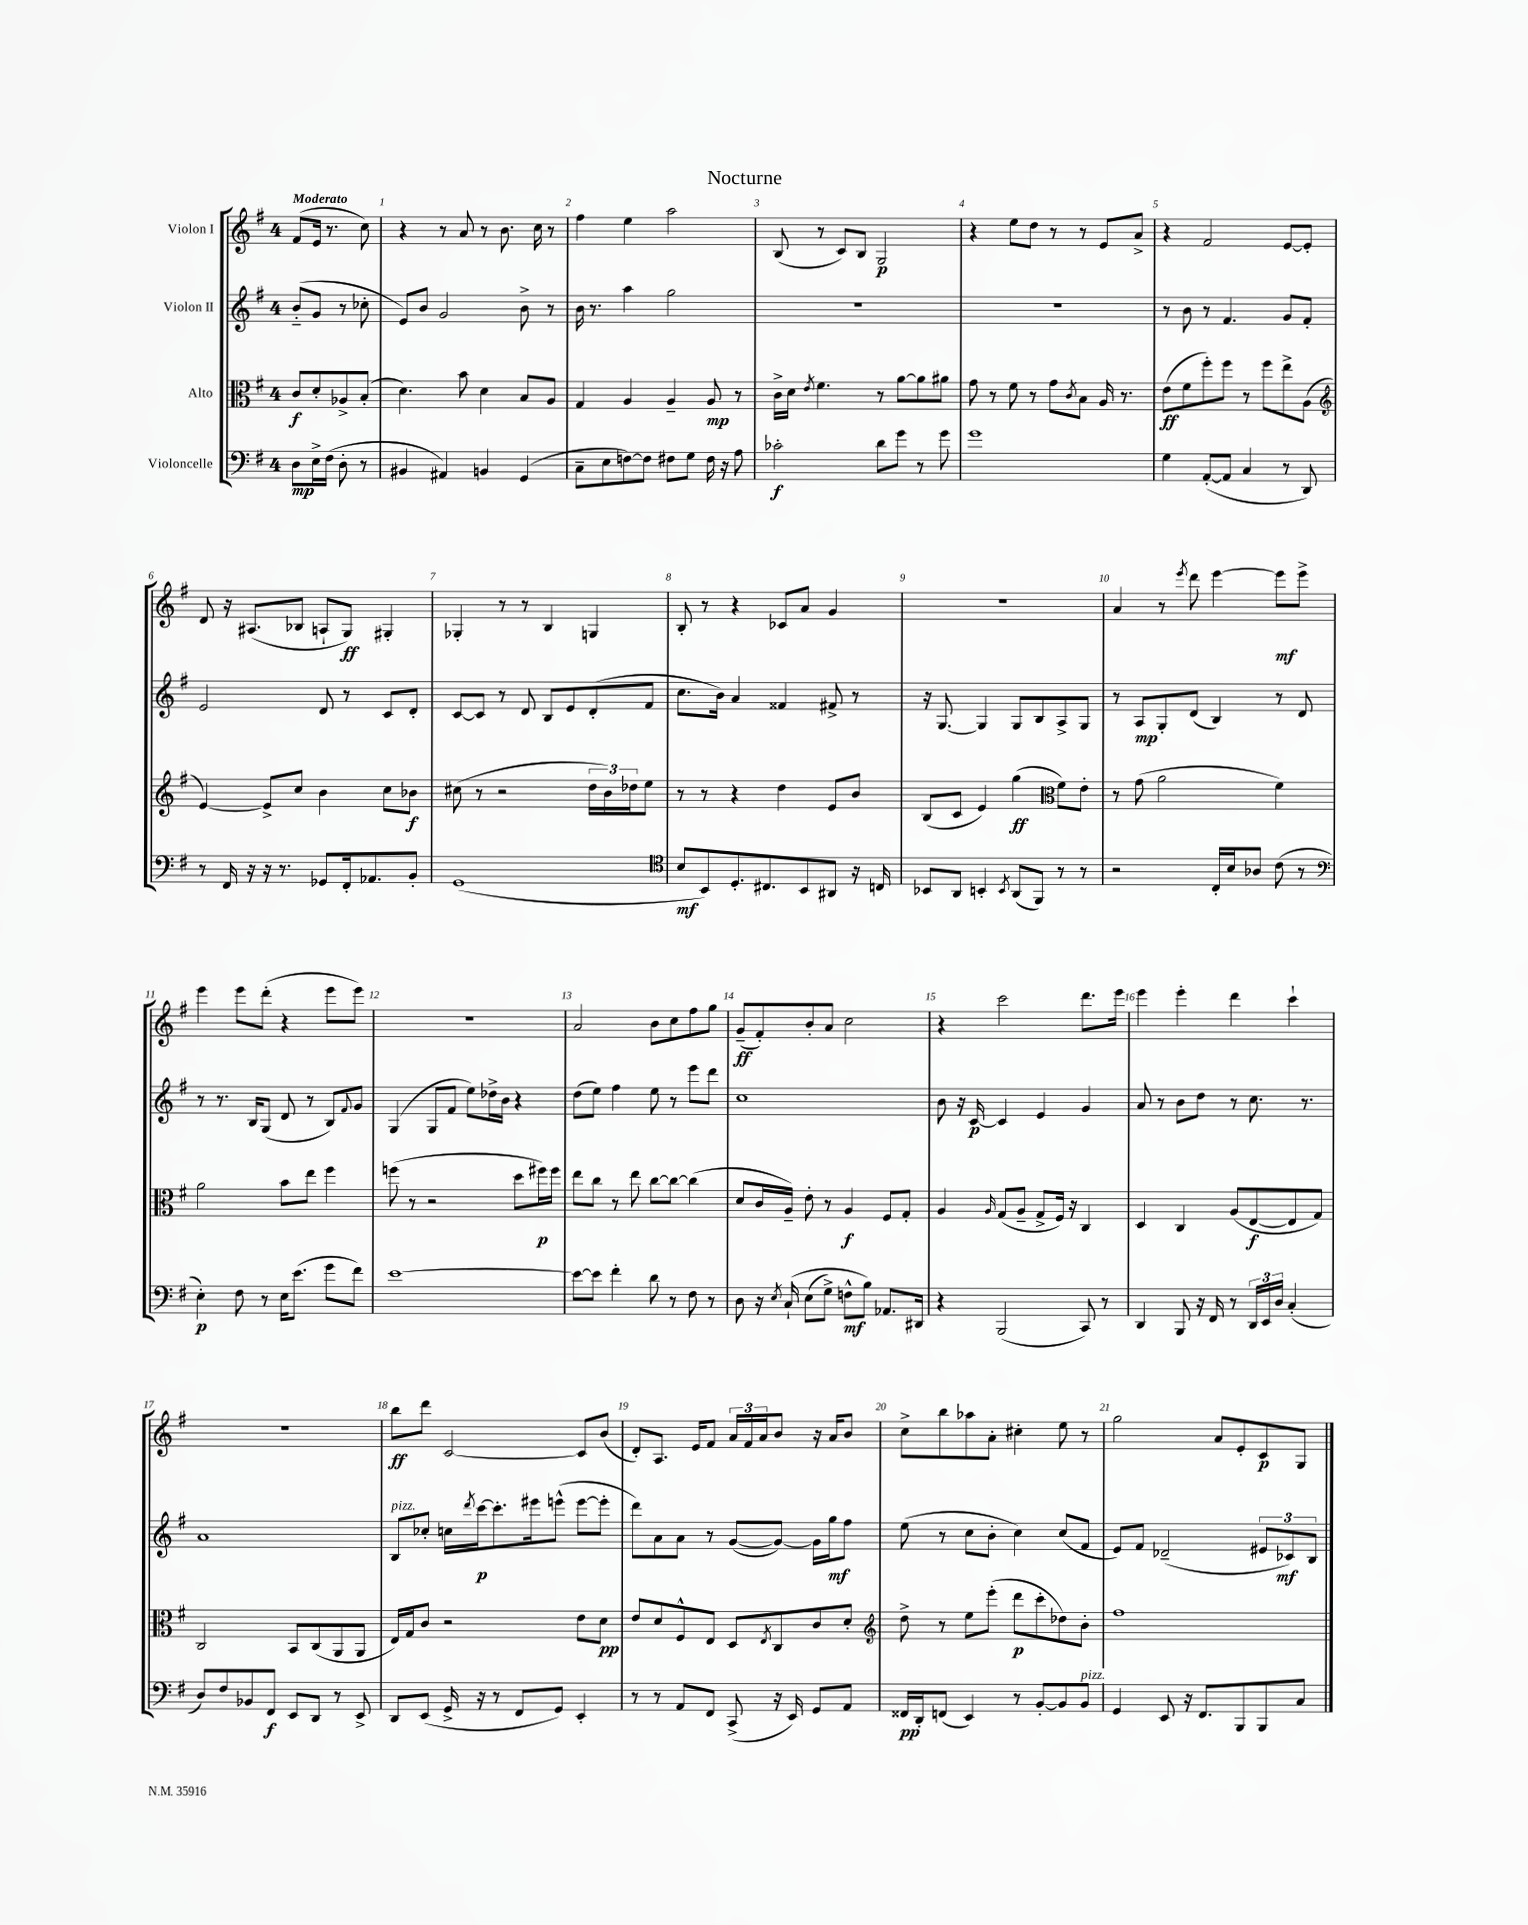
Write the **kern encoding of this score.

**kern	**dynam	**kern	**dynam	**kern	**dynam	**kern	**dynam
*part4	*part4	*part3	*part3	*part2	*part2	*part1	*part1
*staff4	*staff4	*staff3	*staff3	*staff2	*staff2	*staff1	*staff1
*I"Violoncelle	*	*I"Alto	*	*I"Violon II	*	*I"Violon I	*
*clefF4	*	*clefC3	*	*clefG2	*	*clefG2	*
*k[f#]	*	*k[f#]	*	*k[f#]	*	*k[f#]	*
*M4/4	*	*M4/4	*	*M4/4	*	*M4/4	*
=	=	=	=	=	=	=	=
!	!	!	!	!	!	!LO:TX:a:B:t=Moderato	!
8D\L	mp	8c/L	f	(8b/L	.	(8f#/L	.
16E^\L	.	8d'/	.	8g/J	.	16e/Jk	.
(16F#\JJ	.	.	.	.	.	8.r	.
8D'\	.	8A-X^/	.	8r	.	.	.
8r	.	(8B'/J	.	8cc-X'\	.	8cc\)	.
=1	=1	=1	=1	=1	=1	=1	=1
4BB#X/	.	4.d\)	.	8e/L)	.	4r	.
.	.	.	.	8b/J	.	.	.
4AA#X/)	.	.	.	2g/	.	8r	.
.	.	8b\	.	.	.	8a/	.
4BBn/	.	4d\	.	.	.	8r	.
.	.	.	.	.	.	8.b\	.
(4GG/	.	8B/L	.	8b^\	.	.	.
.	.	.	.	.	.	16cc\	.
.	.	8A/J	.	8r	.	8r	.
=2	=2	=2	=2	=2	=2	=2	=2
8C~\L	.	4G/	.	16b\	.	4ff#\	.
.	.	.	.	8.r	.	.	.
8E\	.	.	.	.	.	.	.
[8Fn\)	.	4A/	.	4aa\	.	4ee\	.
8F\J]	.	.	.	.	.	.	.
8F#X\L	.	4A~/	.	2gg\	.	2aa\	.
8G\J	.	.	.	.	.	.	.
16F#\	.	8A/	mp	.	.	.	.
16r	.	.	.	.	.	.	.
8A\	.	8r	.	.	.	.	.
=3	=3	=3	=3	=3	=3	=3	=3
2c-X'\	f	16c^\LL	.	1r	.	(8B/	.
.	.	16d\JJ	.	.	.	.	.
.	.	8qe/	.	.	.	.	.
.	.	4.f#\	.	.	.	8r	.
.	.	.	.	.	.	8c/L)	.
.	.	.	.	.	.	8B/J	.
8d\L	.	8r	.	.	.	2G/	p
8g\J	.	[8a\L	.	.	.	.	.
8r	.	8a\]	.	.	.	.	.
8g\	.	8a#X\J	.	.	.	.	.
=4	=4	=4	=4	=4	=4	=4	=4
1g	.	8g\	.	1r	.	4r	.
.	.	8r	.	.	.	.	.
.	.	8f#\	.	.	.	8ee\L	.
.	.	8r	.	.	.	8dd\J	.
.	.	8g\L	.	.	.	8r	.
.	.	8qc/	.	.	.	.	.
.	.	8B\J	.	.	.	8r	.
.	.	16A/	.	.	.	8e/L	.
.	.	8.r	.	.	.	.	.
.	.	.	.	.	.	8a^/J	.
=5	=5	=5	=5	=5	=5	=5	=5
4G\	.	(8e\L	ff	8r	.	4r	.
.	.	8f#\	.	8b\	.	.	.
([8AA'/L	.	8ff#'\)	.	8r	.	2f#/	.
8AA/J]	.	8ff#\J	.	4.f#/	.	.	.
4C/	.	8r	.	.	.	.	.
.	.	8ff#\L	.	.	.	.	.
8r	.	8ee^\	.	8g/L	.	[8e/L	.
8DD/)	.	(8A\J	.	8f#'/J	.	8e'/J]	.
!!LO:LB:g=z
=6	=6	=6	=6	=6	=6	=6	=6
*	*	*clefG2	*	*	*	*	*
8r	.	[4e/)	.	2e/	.	8d/	.
16FF#/	.	.	.	.	.	16r	.
16r	.	.	.	.	.	(8.A#X/L	.
16r	.	8e^/L]	.	.	.	.	.
8.r	.	.	.	.	.	.	.
.	.	8cc/J	.	.	.	8B-X/J	.
8GG-X/L	.	4b\	.	8d/	.	8An`/L	.
16FF#'/k	.	.	.	8r	.	8G/J)	ff
8.AA-X/	.	.	.	.	.	.	.
.	.	8cc\L	.	8c/L	.	4G#X'/	.
8BB'/J	.	8b-X\J	f	8d'/J	.	.	.
=7	=7	=7	=7	=7	=7	=7	=7
(1GG	.	(8cc#X\	.	[8c/L	.	4G-X'/	.
.	.	8r	.	8c/J]	.	.	.
.	.	2r	.	8r	.	8r	.
.	.	.	.	8d/	.	8r	.
.	.	.	.	8B/L	.	4B/	.
.	.	.	.	8e/	.	.	.
.	.	24dd\LL	.	(8d'/	.	4Gn/	.
.	.	24b\)	.	.	.	.	.
.	.	24dd-X\J	.	.	.	.	.
.	.	8ee\J	.	8f#/J	.	.	.
=8	=8	=8	=8	=8	=8	=8	=8
*clefC4	*	*	*	*	*	*	*
8B/L	mf	8r	.	8.cc\L	.	8B'/	.
8BB/)	.	8r	.	.	.	8r	.
.	.	.	.	16b\Jk)	.	.	.
8.D'/	.	4r	.	4a/	.	4r	.
8.C#X/	.	.	.	.	.	.	.
.	.	4dd\	.	4f##X/	.	8c-X/L	.
8BB/	.	.	.	.	.	8a/J	.
8AA#X/J	.	8e/L	.	8f#X^/	.	4g/	.
16r	.	8b/J	.	8r	.	.	.
16Cn/	.	.	.	.	.	.	.
=9	=9	=9	=9	=9	=9	=9	=9
8BB-X/L	.	(8B/L	.	16r	.	1r	.
.	.	.	.	[8.G/	.	.	.
8AA/J	.	8c/J	.	.	.	.	.
4BBn'/	.	4e/)	.	4G/]	.	.	.
8qBB/	.	.	.	.	.	.	.
(8AA/L	.	(4gg\	ff	8G/L	.	.	.
8FF#/J)	.	.	.	8B/	.	.	.
*	*	*clefC3	*	*	*	*	*
8r	.	8f#\L)	.	8A^/	.	.	.
8r	.	8e'\J	.	8G/J	.	.	.
=10	=10	=10	=10	=10	=10	=10	=10
2r	.	8r	.	8r	.	4a/	.
.	.	(8g\	.	8A/L	mp	.	.
.	.	2a\	.	8G'/	.	8r	.
.	.	.	.	.	.	8qeee/	.
.	.	.	.	(8d/J	.	8ddd\	.
16C'/LL	.	.	.	4B/)	.	[4eee\	.
16B/J	.	.	.	.	.	.	.
8A-X/J	.	.	.	.	.	.	.
(8c\	.	4f#\)	.	8r	.	8eee\L]	mf
8r	.	.	.	8d/	.	8eee^\J	.
!!LO:LB:g=z
=11	=11	=11	=11	=11	=11	=11	=11
*clefF4	*	*	*	*	*	*	*
4E'\)	p	2a\	.	8r	.	4eee\	.
.	.	.	.	8.r	.	.	.
8F#\	.	.	.	.	.	8eee\L	.
.	.	.	.	16B/KL	.	.	.
8r	.	.	.	(8G/J	.	(8ddd'\J	.
16E\KL	.	8b\L	.	8d/	.	4r	.
(8.e\J	.	.	.	.	.	.	.
.	.	8ee\J	.	8r	.	.	.
8g\L	.	4ff#\	.	8B/L)	.	8eee\L	.
.	.	.	.	8qqf#/	.	.	.
8f#\J)	.	.	.	8g/J	.	8eee\J)	.
=12	=12	=12	=12	=12	=12	=12	=12
[1e	.	(8ffn\	.	(4G/	.	1r	.
.	.	8r	.	.	.	.	.
.	.	2r	.	8G/L	.	.	.
.	.	.	.	8f#/J	.	.	.
.	.	.	.	8ee\L)	.	.	.
.	.	.	.	16dd-X^\L	.	.	.
.	.	.	.	16b\JJ	.	.	.
.	.	8dd\L	.	4r	.	.	.
.	.	16ff#X\L)	p	.	.	.	.
.	.	16ff#\JJ	.	.	.	.	.
=13	=13	=13	=13	=13	=13	=13	=13
8e\L_	.	8ee\L	.	(8dd\L	.	2a/	.
8e\J]	.	8cc\J	.	8ee\J)	.	.	.
4f#'\	.	8r	.	4ff#\	.	.	.
.	.	8ee\	.	.	.	.	.
8d\	.	[8cc\L	.	8ee\	.	8b\L	.
8r	.	8cc\J_	.	8r	.	8cc\	.
8F#\	.	(4cc\]	.	8eee\L	.	8ff#\	.
8r	.	.	.	8ddd\J	.	8gg\J	.
=14	=14	=14	=14	=14	=14	=14	=14
8D\	.	8d/L	.	1cc	.	(8g~/L	ff
16r	.	16c/L	.	.	.	8f#'/)	.
8qE/	.	.	.	.	.	.	.
(16C`/	.	16A~/JJ)	.	.	.	.	.
(8E\L	.	8e'\	.	.	.	8b'/	.
8G^\J)	.	8r	.	.	.	8a/J	.
8Fn^^\L	mf	4A/	f	.	.	2cc\	.
8B\J)	.	.	.	.	.	.	.
8.AA-X/L	.	8F#/L	.	.	.	.	.
.	.	8G'/J	.	.	.	.	.
16DD#X/Jk	.	.	.	.	.	.	.
=15	=15	=15	=15	=15	=15	=15	=15
4r	.	4A/	.	8b\	.	4r	.
.	.	.	.	16r	.	.	.
.	.	.	.	[16c/	p	.	.
.	.	16qqA/	.	.	.	.	.
(2BBB/	.	(8G/L	.	4c/]	.	2ccc\	.
.	.	8A~/J	.	.	.	.	.
.	.	8G^/L	.	4e/	.	.	.
.	.	16F#/Jk)	.	.	.	.	.
.	.	16r	.	.	.	.	.
8CC/)	.	4C/	.	4g/	.	8.ddd\L	.
8r	.	.	.	.	.	.	.
.	.	.	.	.	.	16eee\Jk	.
=16	=16	=16	=16	=16	=16	=16	=16
4DD/	.	4D/	.	8a/	.	4eee\	.
.	.	.	.	8r	.	.	.
8BBB/	.	4C/	.	8b\L	.	4eee'\	.
16r	.	.	.	8dd\J	.	.	.
16FF#/	.	.	.	.	.	.	.
8r	.	(8A/L	.	8r	.	4ddd\	.
24DD/LL	.	[8E/	f	8.cc\	.	.	.
24EE/	.	.	.	.	.	.	.
24D/JJ	.	.	.	.	.	.	.
(4C'/	.	8E/]	.	.	.	4ccc`\	.
.	.	.	.	8.r	.	.	.
.	.	8G/J)	.	.	.	.	.
!!LO:LB:g=z
=17	=17	=17	=17	=17	=17	=17	=17
8D/L)	.	2C/	.	1a	.	1r	.
8F#/	.	.	.	.	.	.	.
8BB-X/	.	.	.	.	.	.	.
8FF#/J	f	.	.	.	.	.	.
8EE/L	.	8BB/L	.	.	.	.	.
8DD/J	.	(8C/	.	.	.	.	.
8r	.	8AA/	.	.	.	.	.
8EE^/	.	8AA/J	.	.	.	.	.
=18	=18	=18	=18	=18	=18	=18	=18
!	!	!	!	!LO:TX:a:i:t=pizz.	!	!	!
8DD/L	.	16E/LL)	.	8B/L	.	8bb\L	ff
.	.	16G/J	.	.	.	.	.
(8EE/J	.	8c/J	.	8cc-X'/J	.	8ddd\J	.
16GG^/	.	2r	.	16ccn\LL	.	[2c/	.
.	.	.	.	8qddd/	.	.	.
16r	.	.	.	[16ccc\J	p	.	.
8r	.	.	.	8.ccc'\]	.	.	.
8FF#/L	.	.	.	.	.	.	.
.	.	.	.	16eee#X\k	.	.	.
8GG/J)	.	.	.	(8eeen^^\J	.	.	.
4EE'/	.	8e\L	.	[8eee\L	.	8c/L]	.
.	.	8d\J	pp	8eee'\J]	.	(8b/J	.
=19	=19	=19	=19	=19	=19	=19	=19
8r	.	8e/L	.	8ddd\L)	.	8d'/L)	.
8r	.	8d/	.	8a\	.	8.A/J	.
8AA/L	.	8F#^^/	.	8a\J	.	.	.
.	.	.	.	.	.	16e/KL	.
8FF#/J	.	8E/J	.	8r	.	8f#/J	.
(8CC^/	.	8D/L	.	([8g/L	.	24a/LL	.
.	.	.	.	.	.	24f#/	.
.	.	.	.	.	.	24a/J	.
.	.	8qE/	.	.	.	.	.
16r	.	8C/	.	8g/J_)	.	8b/J	.
16EE/)	.	.	.	.	.	.	.
8GG/L	.	8c/	.	16g\LL]	.	16r	.
.	.	.	.	16gg\J	mf	16a/KL	.
8AA/J	.	8d'/J	.	8ff#\J	.	8b/J	.
=20	=20	=20	=20	=20	=20	=20	=20
*	*	*clefG2	*	*	*	*	*
16FF##X/LL	pp	8dd^\	.	(8ee\	.	8cc^\L	.
16DD'/J	.	.	.	.	.	.	.
(8FFn/J	.	8r	.	8r	.	8bb\	.
4EE/)	.	8ee\L	.	8cc\L	.	8aa-X\	.
.	.	(8eee'\J	.	8b'\J	.	8a'\J	.
8r	.	8ddd\L	p	4cc\)	.	4cc#X'\	.
[8BB'/L	.	8ccc'\	.	.	.	.	.
8BB/]	.	8dd-X\)	.	(8cc/L	.	8ee\	.
!LO:TX:a:i:t=pizz.	!	!	!	!	!	!	!
8BB/J	.	8b'\J	.	8f#/J	.	8r	.
=21	=21	=21	=21	=21	=21	=21	=21
4GG/	.	1ff#	.	8e/L)	.	2gg\	.
.	.	.	.	8f#/J	.	.	.
8EE/	.	.	.	(2d-X~/	.	.	.
16r	.	.	.	.	.	.	.
8.FF#/L	.	.	.	.	.	.	.
.	.	.	.	.	.	8a/L	.
8BBB/	.	.	.	.	.	8e'/	.
8BBB/	.	.	.	12e#X/L	.	8c/	p
.	.	.	.	12c-X/)	mf	.	.
8C/J	.	.	.	.	.	8G/J	.
.	.	.	.	12B/J	.	.	.
==	==	==	==	==	==	==	==
*-	*-	*-	*-	*-	*-	*-	*-
